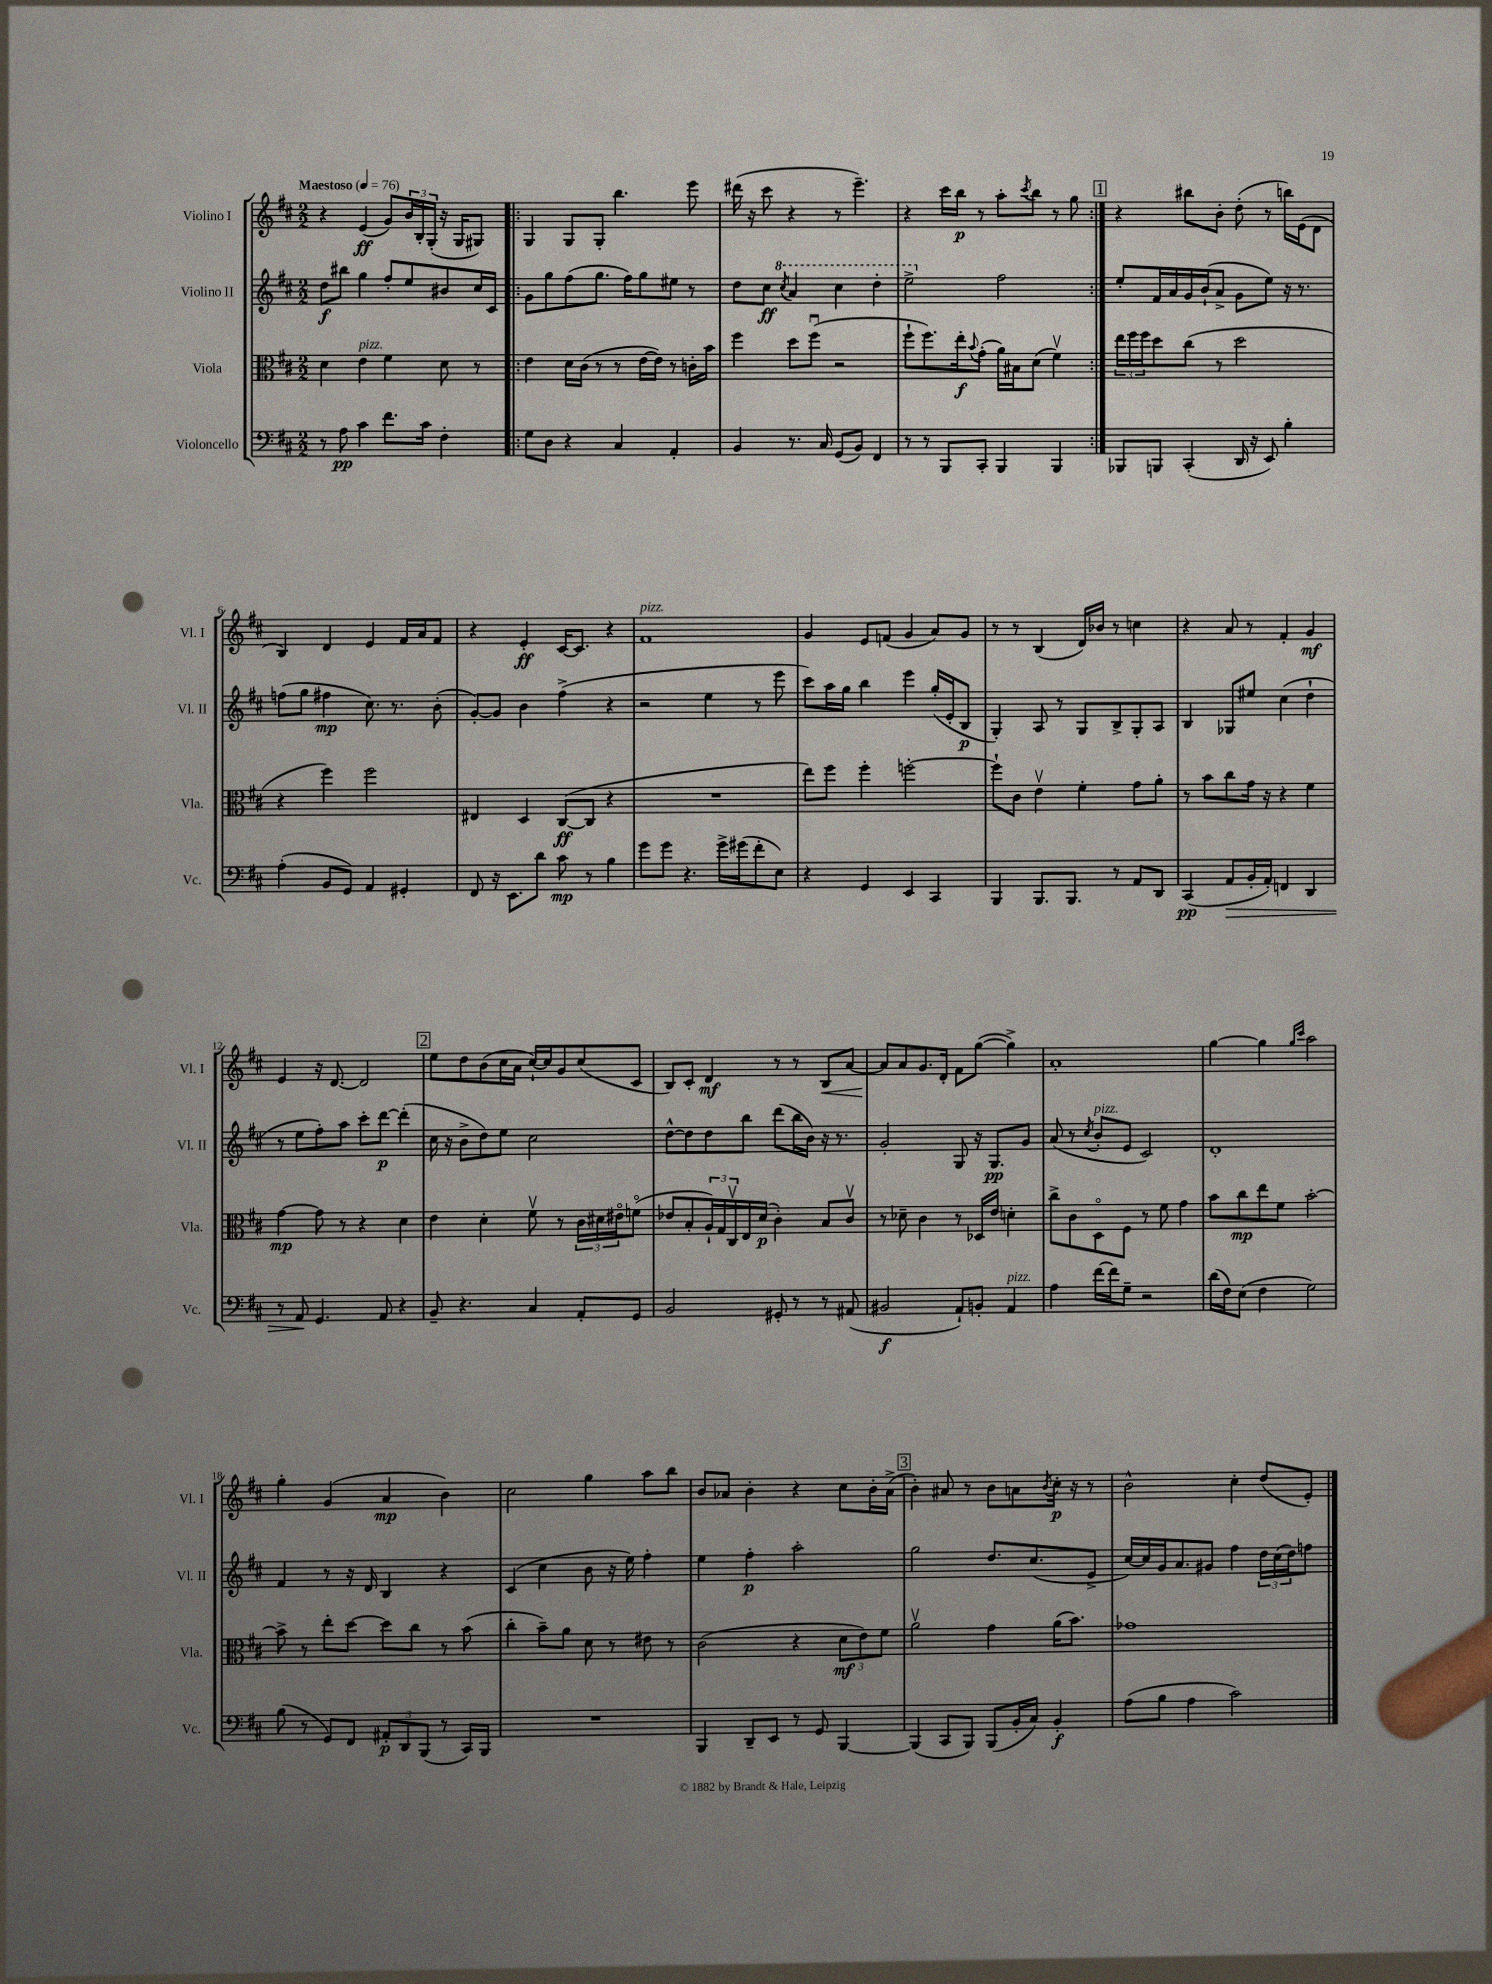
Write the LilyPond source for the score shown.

<<
\new StaffGroup <<
\new Staff = "s0" \with { instrumentName = "Violino I" shortInstrumentName = "Vl. I" } {
    \clef treble \key d \major \numericTimeSignature \time 2/2 \tempo "Maestoso" 4 = 76
    r4 e'4\ff( g'8) \tuplet 3/2 { b'16 b16-. g16-.( } r16 g16 gis8) |
    \repeat volta 2 { g4 g8 g8-. b''4. e'''8 |
    dis'''16( r16 cis'''8 r4 r8 e'''4.--) |
    r4 cis'''16 b''16\p r8 a''8-. \acciaccatura { cis'''8 } b''8 r8 g''8 | }
    \mark \markup { \box "1" } r4 bis''8 b'8-. d''8-.( r8 b''16) e'16( d'8 |
    b4) d'4 e'4 fis'16 a'16 fis'8 |
    r4 e'4-.\ff cis'16~ cis'8. r4 |
    fis'1^\markup { \italic "pizz." } |
    g'4 e'8 f'8( g'4 a'8) g'8 |
    r8 r8 b4( d'16) bes'16 r8 c''4 |
    r4 a'8 r8 fis'4-. g'4\mf |
    e'4 r16 d'8.~ d'2 |
    \mark \markup { \box "2" } e''8 d''8 b'8( cis''16 a'16 cis''16~-!) cis''16 g'8 cis''8( cis'8 |
    b8) cis'8-. d'4\mf r8 r8 b8\< a'8~ |
    a'8\! a'8 g'8. d'16-. fis'8 g''8~( g''4->) |
    a'1-. |
    g''4~ g''4 \grace { g''16 cis'''16 } a''2 |
    g''4-. g'4( a'4\mp b'4) |
    cis''2 g''4 a''8 b''8 |
    b'8 aes'8 b'4-. r4 cis''8 b'16-. aes'16->( |
    \mark \markup { \box "3" } b'4-.) ais'8 r8 b'8 a'8 \acciaccatura { b'8 } cis''16-.\p r16 r8 |
    b'2-^ cis''4-. d''8( e'8-.) \bar "|." |
}
\new Staff = "s1" \with { instrumentName = "Violino II" shortInstrumentName = "Vl. II" } {
    \clef treble \key d \major \numericTimeSignature \time 2/2
    d''8\f bis''8 g''4 fis''8-. e''8 bis'8 cis''16 cis'16 |
    \repeat volta 2 { g'8 g''8 fis''8( g''8. fis''16) g''8 eis''8 r8 |
    d''8 cis''8\ff \ottava #1 \acciaccatura { cis'''8 } a''4 cis'''4 d'''4-. |
    e'''2-> \ottava #0 fis''2 | }
    \mark \markup { \box "1" } e''8-. fis'16 a'16 g'16 b'16-!( a'8-> g'8 e''8) r16 r8. |
    f''8( g''8 fis''4\mp cis''8.) r8. b'8-.( |
    g'8~-.) g'8 b'4 fis''4->( r4 |
    r2 e''4 r8 e'''8 |
    cis'''8) a''16 g''16 b''4 e'''4 g''16-.( e'16-. b8\p |
    g4-.) a8 r8 g8 b8-> g8-. a8 |
    b4 ges8 eis''8 cis''4( d''4-! |
    r8 e''8 fis''8-.) a''8 cis'''8-. d'''8~\p d'''4-.( |
    \mark \markup { \box "2" } cis''16 r16 b'8-> d''8) e''8 cis''2 |
    d''8~-^ d''8 d''8 b''8 d'''8( b''16 b'16) r16 r8. |
    g'2-. g8 r16 g8.\pp g'8 |
    a'8( r8 \acciaccatura { cis''8 } b'8-.^\markup { \italic "pizz." } e'8 cis'2) |
    d'1-. |
    fis'4 r8 r16 d'16 b4 r4 |
    cis'4( cis''4 b'8 r16 e''16) fis''4-. |
    e''4 fis''4-.\p a''2-. |
    \mark \markup { \box "3" } g''2 d''8. cis''8.( e'8-> |
    cis''16~) cis''16 g'16 a'8. gis'8 fis''4 \tuplet 3/2 { d''16 cis''16( d''16) } f''8 \bar "|." |
}
\new Staff = "s2" \with { instrumentName = "Viola" shortInstrumentName = "Vla." } {
    \clef alto \key d \major \numericTimeSignature \time 2/2
    d'4 e'4^\markup { \italic "pizz." } fis'4 d'8 r8 |
    \repeat volta 2 { e'4 d'16 cis'16( r8 r8 e'16~ e'16) r8 c'16-. b'16 |
    fis''4 d''8 fis''8\downbow( r2 |
    fis''8-! fis''8.) e''16-.\f \appoggiatura { b'8 } g'8-.( a'16) bis16 d'8( fis'4\upbow) | }
    \mark \markup { \box "1" } \tuplet 3/2 { e''16 fis''16 fis''16 } d''8 cis''8( r8 d''2 |
    r4 fis''4) fis''2 |
    eis4 d4 cis8~\ff( cis8 r4 |
    R1 |
    e''8) fis''8 fis''4-. f''2~-. |
    f''8-! cis'8 e'4\upbow fis'4-. g'8 a'8-. |
    r8 b'8 cis''8 g'16 r16 r4 fis'4 |
    g'4~\mp g'8 r8 r4 d'4 |
    \mark \markup { \box "2" } e'4 d'4-. fis'8\upbow r8 \tuplet 3/2 { cis'16 dis'16 eis'16\flageolet } f'8\flageolet( |
    ees'8 b8-. \tuplet 3/2 { a16-!) g16 cis16\upbow } e16 d'16\p( cis'4-.) b8 cis'8\upbow |
    r8 des'8-- cis'4 r8 des16 e'16 d'4-. |
    cis''8-> cis'8 d8\flageolet fis8 r8 fis'8 g'4 |
    b'8 cis''8\mp e''8 fis'8 b'2~-. |
    b'8-> r8 e''8-. d''8~ d''8 cis''8 r8 b'8( |
    cis''4-. b'8--) a'8 d'8 r8 eis'8 r8 |
    cis'2( r4 \tuplet 3/2 { d'8\mf e'8) fis'8 } |
    \mark \markup { \box "3" } a'2\upbow g'4 a'16( b'8.) |
    ges'1 \bar "|." |
}
\new Staff = "s3" \with { instrumentName = "Violoncello" shortInstrumentName = "Vc." } {
    \clef bass \key d \major \numericTimeSignature \time 2/2
    r8 a8\pp cis'4 fis'8. cis'16 fis4-. |
    \repeat volta 2 { g8 d8 r4 cis4 a,4-. |
    b,4 r8. cis16 g,8( b,8) fis,4 |
    r8 r8 b,,8 cis,8-. b,,4 b,,4 | }
    \mark \markup { \box "1" } bes,,8 b,,8 cis,4-.( d,16 r16 e,8) b4-. |
    a4-.( b,8 g,8) a,4 gis,4-. |
    fis,8 r16 e,8. d'8 cis'8\mp r8 b4 |
    g'8 g'8 r4. g'16-> gis'16( fis'8-. e8) |
    r4 g,4 e,4 cis,4 |
    b,,4 b,,8. b,,8. r8 a,8 d,8 |
    cis,4\pp( a,8\> b,16-. a,16-.) f,4 d,4 |
    r8 a,8\! g,4. a,8 r4 |
    \mark \markup { \box "2" } b,8-- r4. cis4 a,8-. g,8 |
    b,2 gis,8-. r8 r8 ais,8( |
    bis,2\f a,8-!) b,8-. a,4^\markup { \italic "pizz." } |
    a4 fis'16~ fis'16 g8-- r2 |
    d'16( fis16) e8( fis4 g2) |
    b8( r8 g,8) fis,8 \tuplet 3/2 { ais,8-.\p d,8 b,,8( } r8 cis,16) b,,16 |
    R1 |
    b,,4 d,8-- e,8 r8 g,8 b,,4~ |
    \mark \markup { \box "3" } b,,4( cis,8 b,,8) b,,8( b,16-. cis16) b,4-.\f |
    a8( b8 a4 cis'2) \bar "|." |
}
>>
>>
